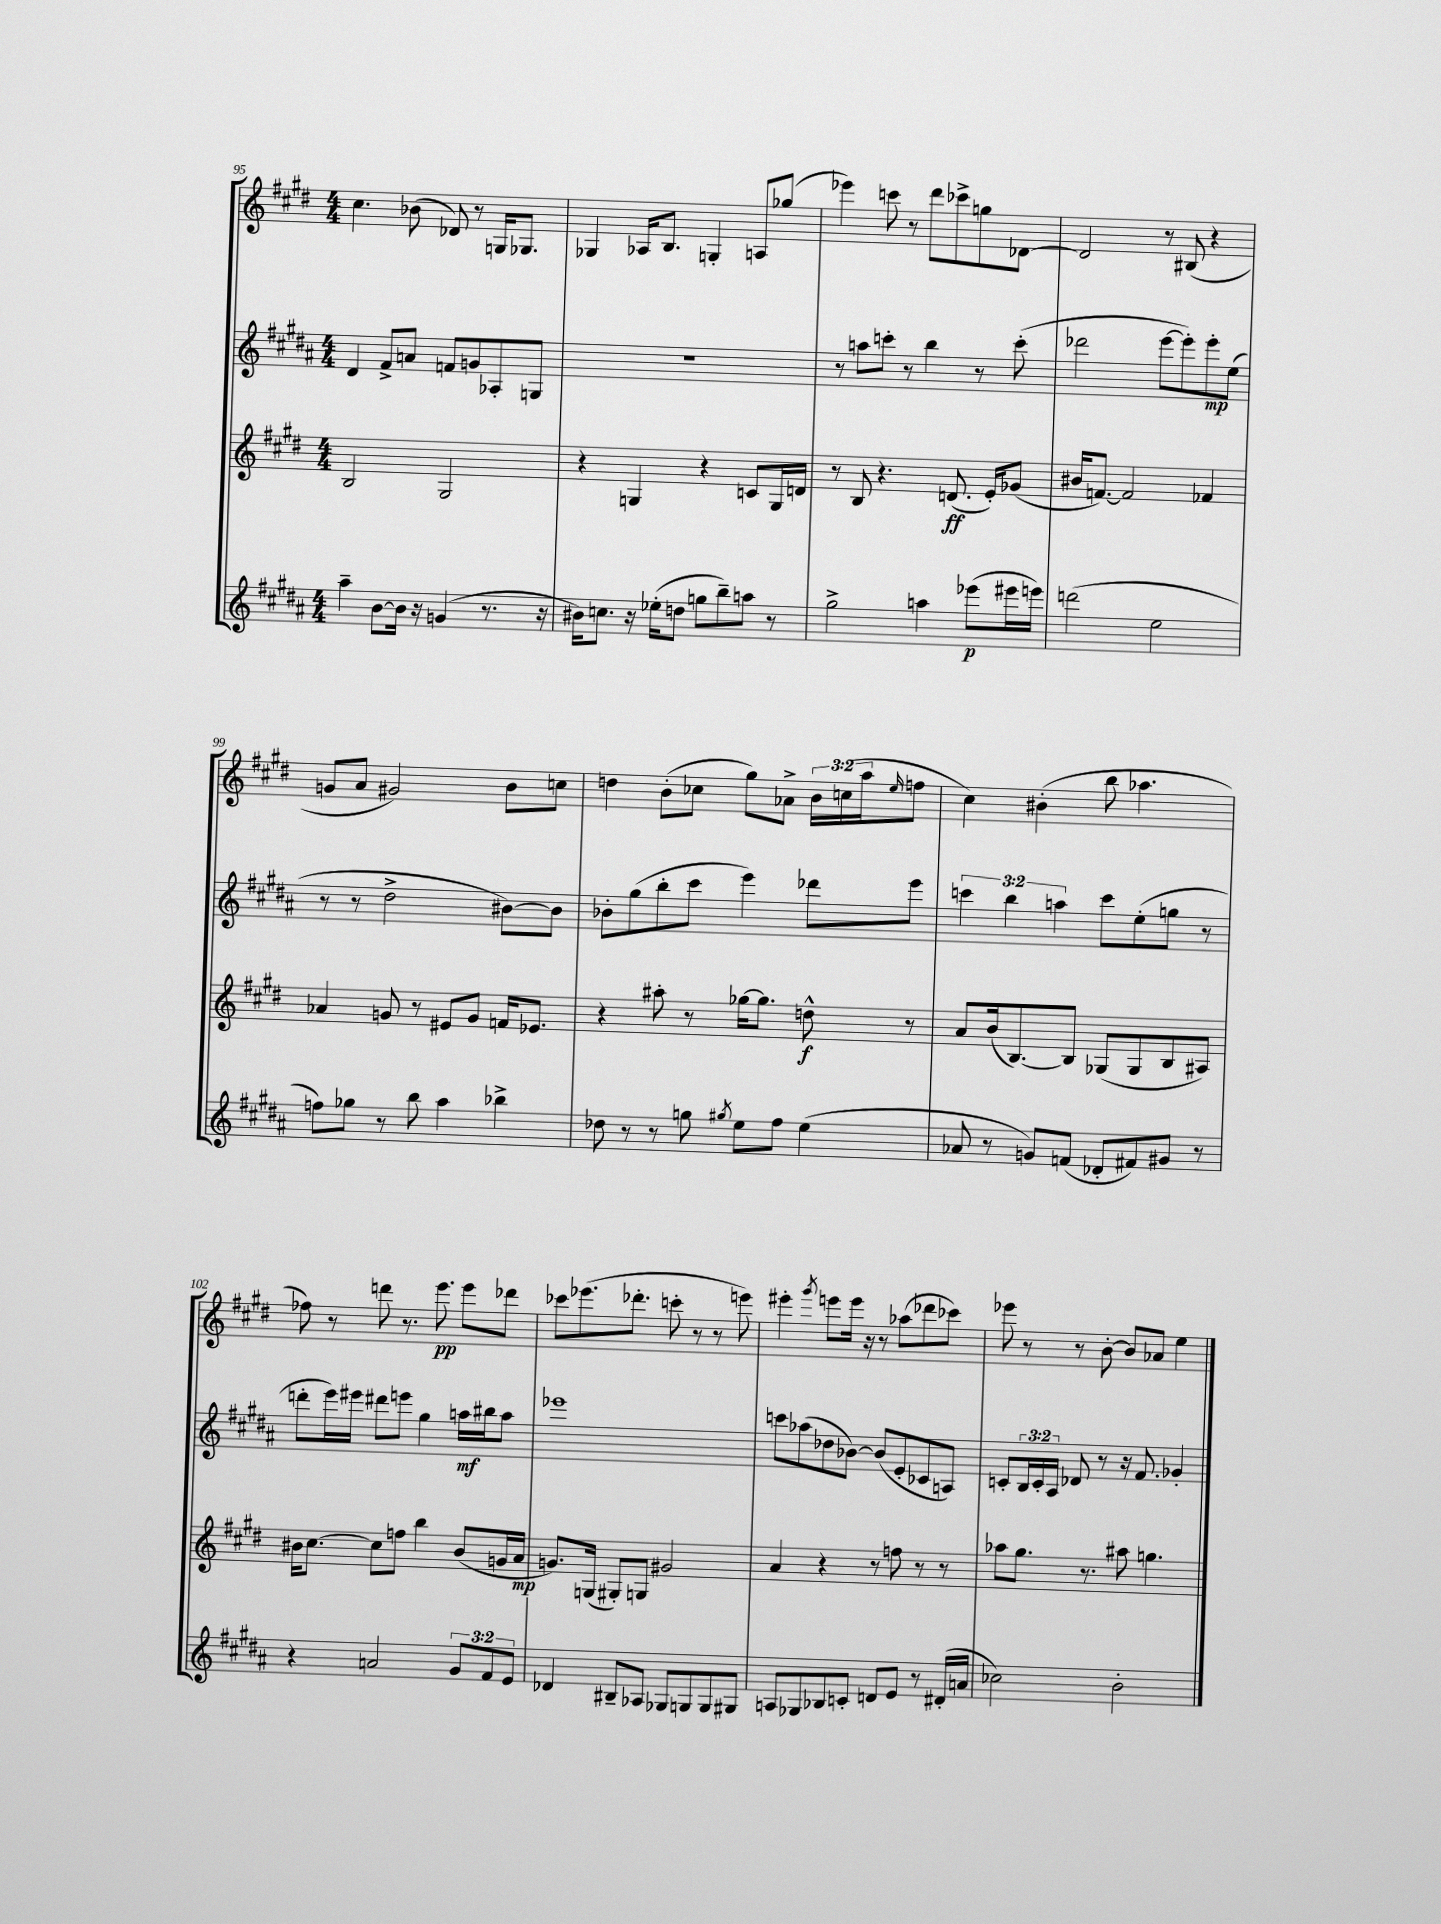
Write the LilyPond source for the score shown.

<<
\new StaffGroup <<
\new Staff = "s0" {
    \clef treble \key e \major \numericTimeSignature \time 4/4 \override Staff.TupletNumber.text = #tuplet-number::calc-fraction-text
    cis''4. bes'8( des'8) r8 g16 ges8. |
    ges4 aes16 b8. g4-. a8 ges''8( |
    ees'''4) c'''8 r8 dis'''8 ces'''8-> g''8 des'8~ |
    des'2 r8 bis8( r4 |
    g'8 a'8 gis'2) b'8 c''8 |
    d''4 b'8-.( ces''8 gis''8) aes'8-> \tuplet 3/2 { b'16 c''16( a''16 } \grace { e''16 } f''8 |
    cis''4) bis'4-.( b''8 aes''4. |
    fes''8) r8 d'''8 r8. e'''8.\pp e'''8 des'''8 |
    ces'''8 ees'''8.( des'''8.-. c'''8-. r8 r8 e'''8) |
    eis'''4-. \acciaccatura { gis'''8 } e'''8 e'''16 r16 r8 aes''8( des'''8 ces'''8) |
    ees'''8 r8 r8 b'8~-. b'8 aes'8 e''4 \bar "|." |
}
\new Staff = "s1" {
    \clef treble \key b \major \numericTimeSignature \time 4/4 \override Staff.TupletNumber.text = #tuplet-number::calc-fraction-text
    dis'4 fis'8-> a'8 f'8 g'8 aes8-. g8 |
    R1 |
    r8 a''8 c'''8-. r8 b''4 r8 c'''8-.( |
    des'''2 e'''8~ e'''8-.) e'''8-.\mp e''8( |
    r8 r8 dis''2-> bis'8~) bis'8 |
    bes'8-. gis''8( b''8-. cis'''8 e'''4) des'''8 e'''8 |
    \tuplet 3/2 { c'''4 b''4 a''4 } c'''8 e''8-.( g''8 r8 |
    d'''8-. e'''16) eis'''16 dis'''8 e'''8 gis''4 a''16\mf bis''16 a''8 |
    ees'''1 |
    c'''8 aes''8( des''8 bes'8~) bes'8( e'8-. ces'8 a8) |
    c'8-. \tuplet 3/2 { b16 c'16-. ais16 } des'8 r8 r16 fis'8. ges'4-. \bar "|." |
}
\new Staff = "s2" {
    \clef treble \key e \major \numericTimeSignature \time 4/4
    b2 gis2 |
    r4 g4 r4 c'8 g16 d'16 |
    r8 b8 r4. d'8.\ff( e'16-.) ges'8( |
    bis'16 f'8.~) f'2 fes'4 |
    aes'4 g'8 r8 eis'8 g'8 f'16 ees'8. |
    r4 ais''8-. r8 ges''16~ ges''8. d''8-^\f r8 |
    a'8 b'16( b8.~) b8 ges8( ges8 b8 ais8) |
    bis'16 cis''8.~ cis''8 f''8 b''4 bis'8( g'16 a'16\mp |
    g'8.) g16( gis8-.) g8 gis'2 |
    a'4 r4 r8 f''8 r8 r8 |
    aes''8 gis''8. r8. ais''8 g''4. \bar "|." |
}
\new Staff = "s3" {
    \clef treble \key b \major \numericTimeSignature \time 4/4 \override Staff.TupletNumber.text = #tuplet-number::calc-fraction-text
    ais''4-- b'8~ b'16 r16 g'4( r8. r16 |
    bis'16) c''8. r16 ees''16-.( d''8 g''8 b''8--) a''8 r8 |
    gis''2-> a''4 ees'''8\p( eis'''16 e'''16) |
    d'''2( e''2 |
    f''8) ges''8 r8 b''8 ais''4 bes''4-> |
    des''8 r8 r8 g''8 \acciaccatura { gis''8 } e''8 fis''8 e''4( |
    aes'8 r8 g'8) f'8( des'8-. fis'8) gis'8 r8 |
    r4 a'2 \tuplet 3/2 { gis'8 fis'8 e'8 } |
    des'4 bis8-- aes8 ges8 g8 g8 gis8 |
    a8 ges8 bes8 c'8-. d'8 e'8 r8 dis'16-.( a'16 |
    ces''2) b'2-. \bar "|." |
}
>>
>>
\layout { \context { \Score currentBarNumber = #95 } }
